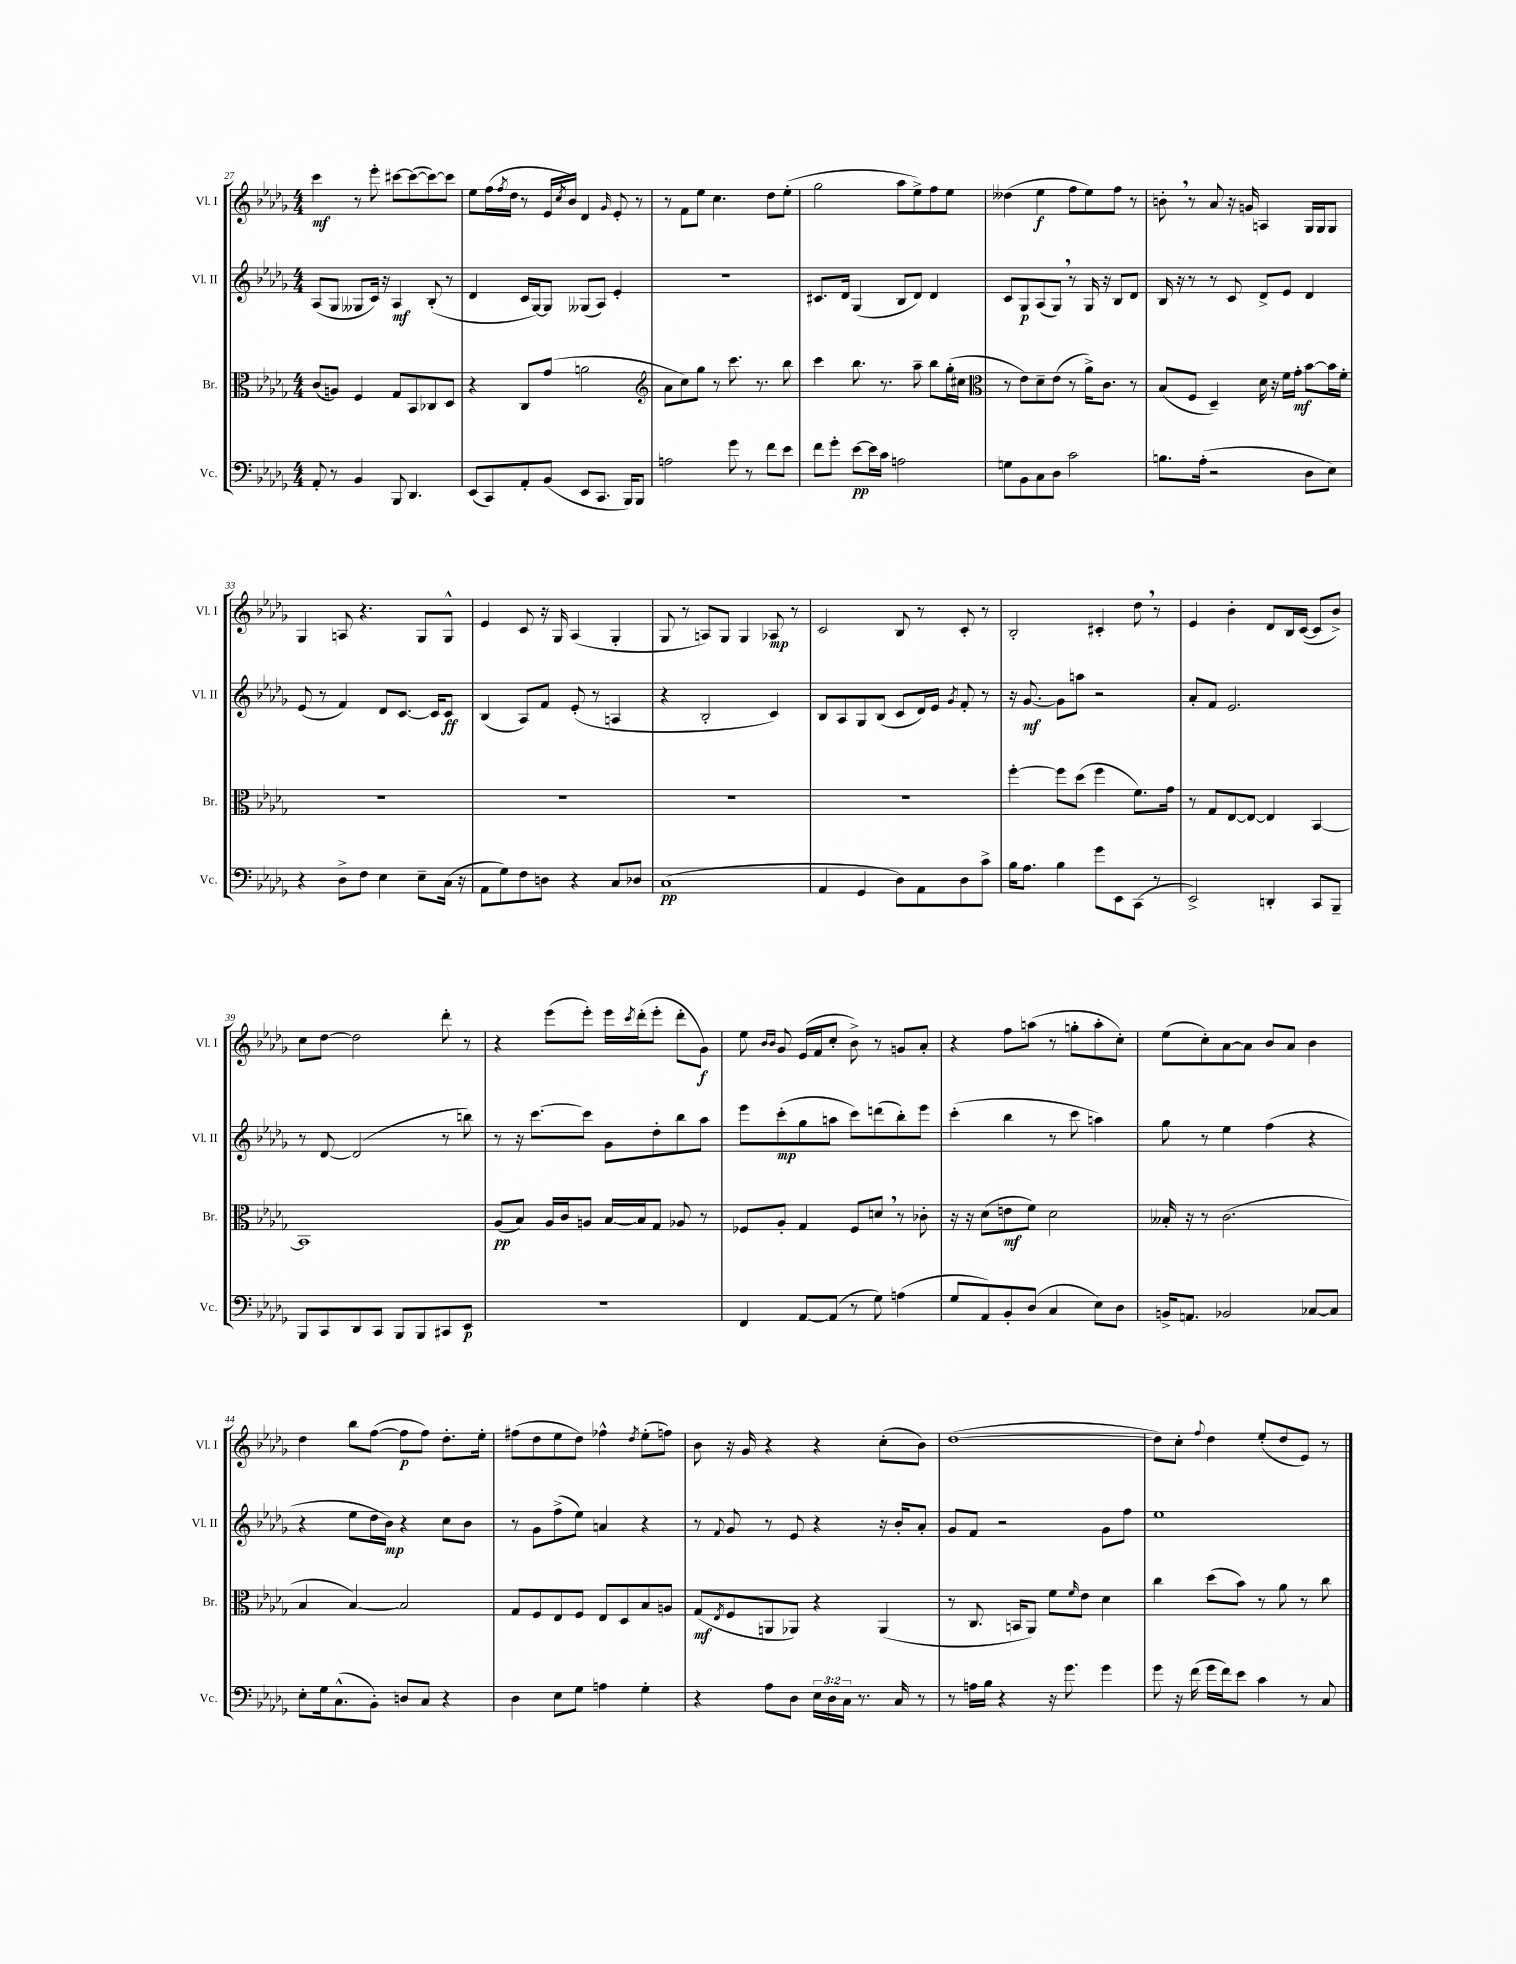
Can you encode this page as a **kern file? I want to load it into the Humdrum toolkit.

**kern	**dynam	**kern	**dynam	**kern	**dynam	**kern	**dynam
*part4	*part4	*part3	*part3	*part2	*part2	*part1	*part1
*staff4	*staff4	*staff3	*staff3	*staff2	*staff2	*staff1	*staff1
*I"Vc.	*	*I"Br.	*	*I"Vl. II	*	*I"Vl. I	*
*I'Vc.	*	*I'Br.	*	*I'Vl. II	*	*I'Vl. I	*
*clefF4	*	*clefC3	*	*clefG2	*	*clefG2	*
*k[b-e-a-d-g-]	*	*k[b-e-a-d-g-]	*	*k[b-e-a-d-g-]	*	*k[b-e-a-d-g-]	*
*M4/4	*	*M4/4	*	*M4/4	*	*M4/4	*
=27	=27	=27	=27	=27	=27	=27	=27
8AA-'/	.	(8c/L	.	(8A-/L	.	4ccc\	mf
8r	.	8An/J)	.	8G-/J	.	.	.
4BB-/	.	4F/	.	8G--X/L	.	8r	.
.	.	.	.	16c/Jk)	.	8eee-'\	.
.	.	.	.	16r	.	.	.
8BBB-/	.	8G-/L	.	4A-/	mf	[8ccc#X\L	.
4.DD-/	.	8BB-/	.	.	.	(8ccc#\_	.
.	.	8C-X/	.	(8B-'/	.	8ccc#\_)	.
.	.	8D-/J	.	8r	.	8ccc#\J]	.
=28	=28	=28	=28	=28	=28	=28	=28
(8EE-/L	.	4r	.	4d-/	.	8ee-\L	.
8CC/)	.	.	.	.	.	(16ff\L	.
.	.	.	.	.	.	8qff/	.
.	.	.	.	.	.	16dd-\JJ	.
8AA-'/	.	8C/L	.	16c/LL	.	8r	.
.	.	.	.	[16G-/J)	.	.	.
(8BB-/J	.	(8g-/J	.	8G-/J]	.	16e-/LL	.
.	.	.	.	.	.	8qcc/	.
.	.	.	.	.	.	16b-/JJ)	.
8EE-/L	.	2an\	.	(8G--X/L	.	4d-/	.
8.CC/J	.	.	.	8A-/J)	.	.	.
.	.	.	.	.	.	16qqg-/	.
.	.	.	.	4e-'/	.	8e-'/	.
16BBB-/KL)	.	.	.	.	.	.	.
8BBB-/J	.	.	.	.	.	8r	.
=29	=29	=29	=29	=29	=29	=29	=29
*	*	*clefG2	*	*	*	*	*
2An\	.	8a-\L	.	1r	.	8r	.
.	.	8cc\)	.	.	.	8f\L	.
.	.	8gg-\J	.	.	.	8ee-\J	.
.	.	8r	.	.	.	4.cc\	.
8g-\	.	8.ccc\	.	.	.	.	.
8r	.	.	.	.	.	.	.
.	.	8.r	.	.	.	.	.
8f\L	.	.	.	.	.	8dd-\L	.
8e-\J	.	8bb-\	.	.	.	(8ee-'\J	.
=30	=30	=30	=30	=30	=30	=30	=30
8f\L	.	4ccc\	.	8.c#X/L	.	2gg-\	.
8g-'\J	.	.	.	.	.	.	.
.	.	.	.	16d-/Jk	.	.	.
[8e-\L	pp	8.bb-\	.	(4G-/	.	.	.
16e-\L]	.	.	.	.	.	.	.
16c\JJ	.	8.r	.	.	.	.	.
2An\	.	.	.	8B-/L	.	8aa-\L	.
.	.	8aa-~\	.	8d-/J)	.	8ee-^\)	.
.	.	8bb-\L	.	4d-/	.	8ff\	.
.	.	(16gg-'\L	.	.	.	8ee-\J	.
.	.	16cc#X\JJ	.	.	.	.	.
=31	=31	=31	=31	=31	=31	=31	=31
*	*	*clefC3	*	*	*	*	*
8Gn\L	.	8r	.	8c/L	.	(4dd--X\	.
8BB-\	.	8e-\L)	.	8G-/	p	.	.
8C\	.	8d-~\	.	(8A-/	.	4ee-\	f
8D-\J	.	(8e-\J	.	8G-,/J)	.	.	.
2c\	.	8r	.	8r	.	8ff\L	.
.	.	16a-^\KL)	.	16G-/	.	8ee-\)	.
.	.	8.c\J	.	16r	.	.	.
.	.	.	.	8B-/L	.	8ff\J	.
.	.	8r	.	8d-/J	.	8r	.
=32	=32	=32	=32	=32	=32	=32	=32
8.Bn\L	.	(8B-/L	.	16B-/	.	8bn',\	.
.	.	.	.	16r	.	.	.
.	.	8F/J	.	8r	.	8r	.
(16A-'\Jk	.	.	.	.	.	.	.
2r	.	4D-~/)	.	8r	.	8a-/	.
.	.	.	.	8c/	.	16r	.
.	.	.	.	.	.	16gn/	.
.	.	16d-\	.	8d-^/L	.	4An/	.
.	.	16r	.	.	.	.	.
.	.	16f\LL	.	8e-/J	.	.	.
.	.	16g-'\JJ	mf	.	.	.	.
8D-\L	.	[8b-\L	.	4d-/	.	16G-/LL	.
.	.	.	.	.	.	16G-/J	.
8E-\J)	.	16b-\L]	.	.	.	8G-/J	.
.	.	16f'\JJ	.	.	.	.	.
!!LO:LB:g=z
=33	=33	=33	=33	=33	=33	=33	=33
4r	.	1r	.	(8e-/	.	4G-/	.
.	.	.	.	8r	.	.	.
8D-^\L	.	.	.	4f/)	.	8An/	.
8F\J	.	.	.	.	.	4.r	.
4E-\	.	.	.	8d-/L	.	.	.
.	.	.	.	[8.c/J	.	.	.
8E-~\L	.	.	.	.	.	8G-/L	.
.	.	.	.	16c/KL]	.	.	.
(16C\Jk	.	.	.	8c/J	ff	8G-^^/J	.
16r	.	.	.	.	.	.	.
=34	=34	=34	=34	=34	=34	=34	=34
8AA-\L	.	1r	.	(4B-/	.	4e-/	.
8G-\)	.	.	.	.	.	.	.
8F\	.	.	.	8A-/L)	.	8c/	.
8Dn\J	.	.	.	8f/J	.	16r	.
.	.	.	.	.	.	16G-/	.
4r	.	.	.	(8e-'/	.	(4A-/	.
.	.	.	.	8r	.	.	.
8C/L	.	.	.	4An/	.	4G-'/	.
8D-X/J	.	.	.	.	.	.	.
=35	=35	=35	=35	=35	=35	=35	=35
(1C	pp	1r	.	4r	.	8G-/	.
.	.	.	.	.	.	8r	.
.	.	.	.	2B-'/	.	8An/L)	.
.	.	.	.	.	.	8G-/J	.
.	.	.	.	.	.	4G-/	.
.	.	.	.	4c/)	.	8A-X/	mp
.	.	.	.	.	.	8r	.
=36	=36	=36	=36	=36	=36	=36	=36
4AA-/	.	1r	.	8B-/L	.	2c/	.
.	.	.	.	8A-/	.	.	.
4GG-/	.	.	.	8G-/	.	.	.
.	.	.	.	(8B-/J	.	.	.
8D-\L)	.	.	.	8c/L	.	8B-/	.
8AA-\	.	.	.	16d-/L)	.	8r	.
.	.	.	.	16e-/JJ	.	.	.
.	.	.	.	8qg-/	.	.	.
8D-\	.	.	.	8f'/	.	8c'/	.
8c^\J	.	.	.	8r	.	8r	.
=37	=37	=37	=37	=37	=37	=37	=37
16B-\KL	.	[4ff'\	.	16r	.	2B-'/	.
8.A-\J	.	.	.	[8.g-/	mf	.	.
4B-\	.	8ff\L]	.	8g-\L]	.	.	.
.	.	(8dd-\J	.	8aan\J	.	.	.
8g-\L	.	4ff\	.	2r	.	4c#X'/	.
8EE-\	.	.	.	.	.	.	.
(8CC\J	.	8.f\L)	.	.	.	8dd-,\	.
8r	.	.	.	.	.	8r	.
.	.	16g-\Jk	.	.	.	.	.
=38	=38	=38	=38	=38	=38	=38	=38
2EE-^/)	.	8r	.	8a-'/L	.	4e-/	.
.	.	8G-/L	.	8f/J	.	.	.
.	.	[8E-/	.	2.e-/	.	4b-'\	.
.	.	8E-/J_	.	.	.	.	.
4DDn'/	.	4E-/]	.	.	.	8d-/L	.
.	.	.	.	.	.	16B-/L	.
.	.	.	.	.	.	([16c/JJ	.
8CC/L	.	[4BB-/	.	.	.	8c/L]	.
8BBB-~/J	.	.	.	.	.	8b-^/J)	.
!!LO:LB:g=z
=39	=39	=39	=39	=39	=39	=39	=39
8BBB-/L	.	1BB-]	.	8r	.	8cc\L	.
8CC/	.	.	.	[8d-/	.	[8dd-\J	.
8DD-/	.	.	.	(2d-/]	.	2dd-\]	.
8CC/J	.	.	.	.	.	.	.
8BBB-/L	.	.	.	.	.	.	.
8BBB-/	.	.	.	.	.	.	.
8CC#X/	.	.	.	8r	.	8ddd-'\	.
8EE-/J	p	.	.	8bbn\)	.	8r	.
=40	=40	=40	=40	=40	=40	=40	=40
1r	.	(8A-/L	pp	8r	.	4r	.
.	.	8B-/J)	.	16r	.	.	.
.	.	.	.	[8.ccc\L	.	.	.
.	.	16A-/LL	.	.	.	(8eee-\L	.
.	.	16c/J	.	.	.	.	.
.	.	8An/J	.	8ccc\J]	.	8eee-'\J)	.
.	.	[16B-/LL	.	8g-\L	.	16eee-\LL	.
.	.	.	.	.	.	8qccc/	.
.	.	16B-/J]	.	.	.	(16ddd-'\J	.
.	.	8G-/J	.	8dd-'\	.	8eee-'\J	.
.	.	8A-X/	.	8bb-\	.	8ddd-'\L	.
.	.	8r	.	8aa-\J	.	8g-\J)	f
=41	=41	=41	=41	=41	=41	=41	=41
4FF/	.	8F-X/L	.	8eee-\L	.	8ee-\	.
.	.	.	.	.	.	16qqb-/LL	.
.	.	.	.	.	.	16qqb-/JJ	.
.	.	8A-'/J	.	(8ccc'\	mp	8g-/	.
[8AA-/L	.	4G-/	.	8gg-\	.	(16e-/LL	.
.	.	.	.	.	.	16f/J	.
(8AA-/J]	.	.	.	8aan\J	.	8cc'/J	.
8r	.	8F-/L	.	8ccc\L)	.	8b-^\)	.
8G-\)	.	8dn,/J	.	(8dddn\	.	8r	.
(4An\	.	8r	.	8bb-'\)	.	8gn/L	.
.	.	8c-X'\	.	8eee-\J	.	8a-'/J	.
=42	=42	=42	=42	=42	=42	=42	=42
8G-/L	.	16r	.	(4ccc'\	.	4r	.
.	.	16r	.	.	.	.	.
8AA-/)	.	(8d-\L	.	.	.	.	.
8BB-'/	.	8en\	mf	4bb-\	.	8ff\L	.
(8D-/J	.	8f\J)	.	.	.	(8aan\J	.
4C/	.	2d-\	.	8r	.	8r	.
.	.	.	.	8ccc\	.	8ggn'\L	.
8E-\L)	.	.	.	4aan\)	.	8aa'\	.
8D-\J	.	.	.	.	.	8cc'\J)	.
=43	=43	=43	=43	=43	=43	=43	=43
16BBn^/KL	.	16B--X'/	.	8gg-\	.	(8ee-\L	.
8.AAn/J	.	16r	.	.	.	.	.
.	.	8r	.	8r	.	8cc'\)	.
2BB-X/	.	(2.c\	.	4ee-\	.	[8a-\	.
.	.	.	.	.	.	8a-\J]	.
.	.	.	.	(4ff\	.	8b-/L	.
.	.	.	.	.	.	8a-/J	.
[8C-X/L	.	.	.	4r	.	4b-\	.
8C-/J]	.	.	.	.	.	.	.
!!LO:LB:g=z
=44	=44	=44	=44	=44	=44	=44	=44
8E-'\L	.	4B-/	.	4r	.	4dd-\	.
16G-\k	.	.	.	.	.	.	.
(8.C^^\	.	.	.	.	.	.	.
.	.	[4B-/)	.	8ee-\L	.	8bb-\L	.
8BB-'\J)	.	.	.	16dd-\L	.	([8ff\J	.
.	.	.	.	16b-\JJ)	mp	.	.
8Dn/L	.	2B-/]	.	4r	.	8ff\L]	p
8C/J	.	.	.	.	.	8ff\J)	.
4r	.	.	.	8cc\L	.	8.dd-'\L	.
.	.	.	.	8b-\J	.	.	.
.	.	.	.	.	.	16ee-'\Jk	.
=45	=45	=45	=45	=45	=45	=45	=45
4D-\	.	8G-/L	.	8r	.	(8ff#X\L	.
.	.	8F/	.	8g-\L	.	8dd-\	.
8E-\L	.	8E-/	.	(8ff^\	.	8ee-\	.
8G-\J	.	8F/J	.	8ee-\J)	.	8dd-\J)	.
4An\	.	8E-/L	.	4an/	.	4ff-X^^\	.
.	.	8D-/	.	.	.	.	.
.	.	.	.	.	.	8qdd-/	.
4G-'\	.	8B-/	.	4r	.	(8ee-'\L	.
.	.	8An/J	.	.	.	8ffn\J)	.
=46	=46	=46	=46	=46	=46	=46	=46
4r	.	(8G-/L	mf	8r	.	8b-\	.
.	.	8qE-/	.	8qqf/	.	.	.
.	.	8F/	.	8g-/	.	16r	.
.	.	.	.	.	.	16g-/	.
8A-\L	.	8AAn/	.	8r	.	4r	.
8D-\J	.	8AA-X/J)	.	8e-/	.	.	.
24E-\LL	.	4r	.	4r	.	4r	.
24D-\	.	.	.	.	.	.	.
24C\JJ	.	.	.	.	.	.	.
8.r	.	.	.	.	.	.	.
.	.	(4AA-/	.	16r	.	(8cc'\L	.
16C/	.	.	.	16b-'/KL	.	.	.
8r	.	.	.	8a-'/J	.	8b-\J)	.
=47	=47	=47	=47	=47	=47	=47	=47
8r	.	8r	.	8g-/L	.	([1dd-	.
16An\LL	.	8.C/	.	8f/J	.	.	.
16B-\JJ	.	.	.	.	.	.	.
4r	.	.	.	2r	.	.	.
.	.	16BBn/KL	.	.	.	.	.
.	.	8AA-/J)	.	.	.	.	.
16r	.	8f\L	.	.	.	.	.
8.g-\	.	.	.	.	.	.	.
.	.	16qqf/	.	.	.	.	.
.	.	8e-\J	.	.	.	.	.
4g-\	.	4d-\	.	8g-\L	.	.	.
.	.	.	.	8ff\J	.	.	.
=48	=48	=48	=48	=48	=48	=48	=48
8g-\	.	4cc\	.	1ee-	.	8dd-\L])	.
16r	.	.	.	.	.	8cc'\J	.
(16f\	.	.	.	.	.	.	.
.	.	.	.	.	.	8qqff/	.
16g-\LL	.	(8dd-\L	.	.	.	4dd-\	.
16f\J)	.	.	.	.	.	.	.
8e-\J	.	8b-\J)	.	.	.	.	.
4c\	.	8r	.	.	.	(8ee-'/L	.
.	.	8a-\	.	.	.	8dd-/	.
8r	.	8r	.	.	.	8e-/J)	.
8C/	.	8cc\	.	.	.	8r	.
==	==	==	==	==	==	==	==
*-	*-	*-	*-	*-	*-	*-	*-
